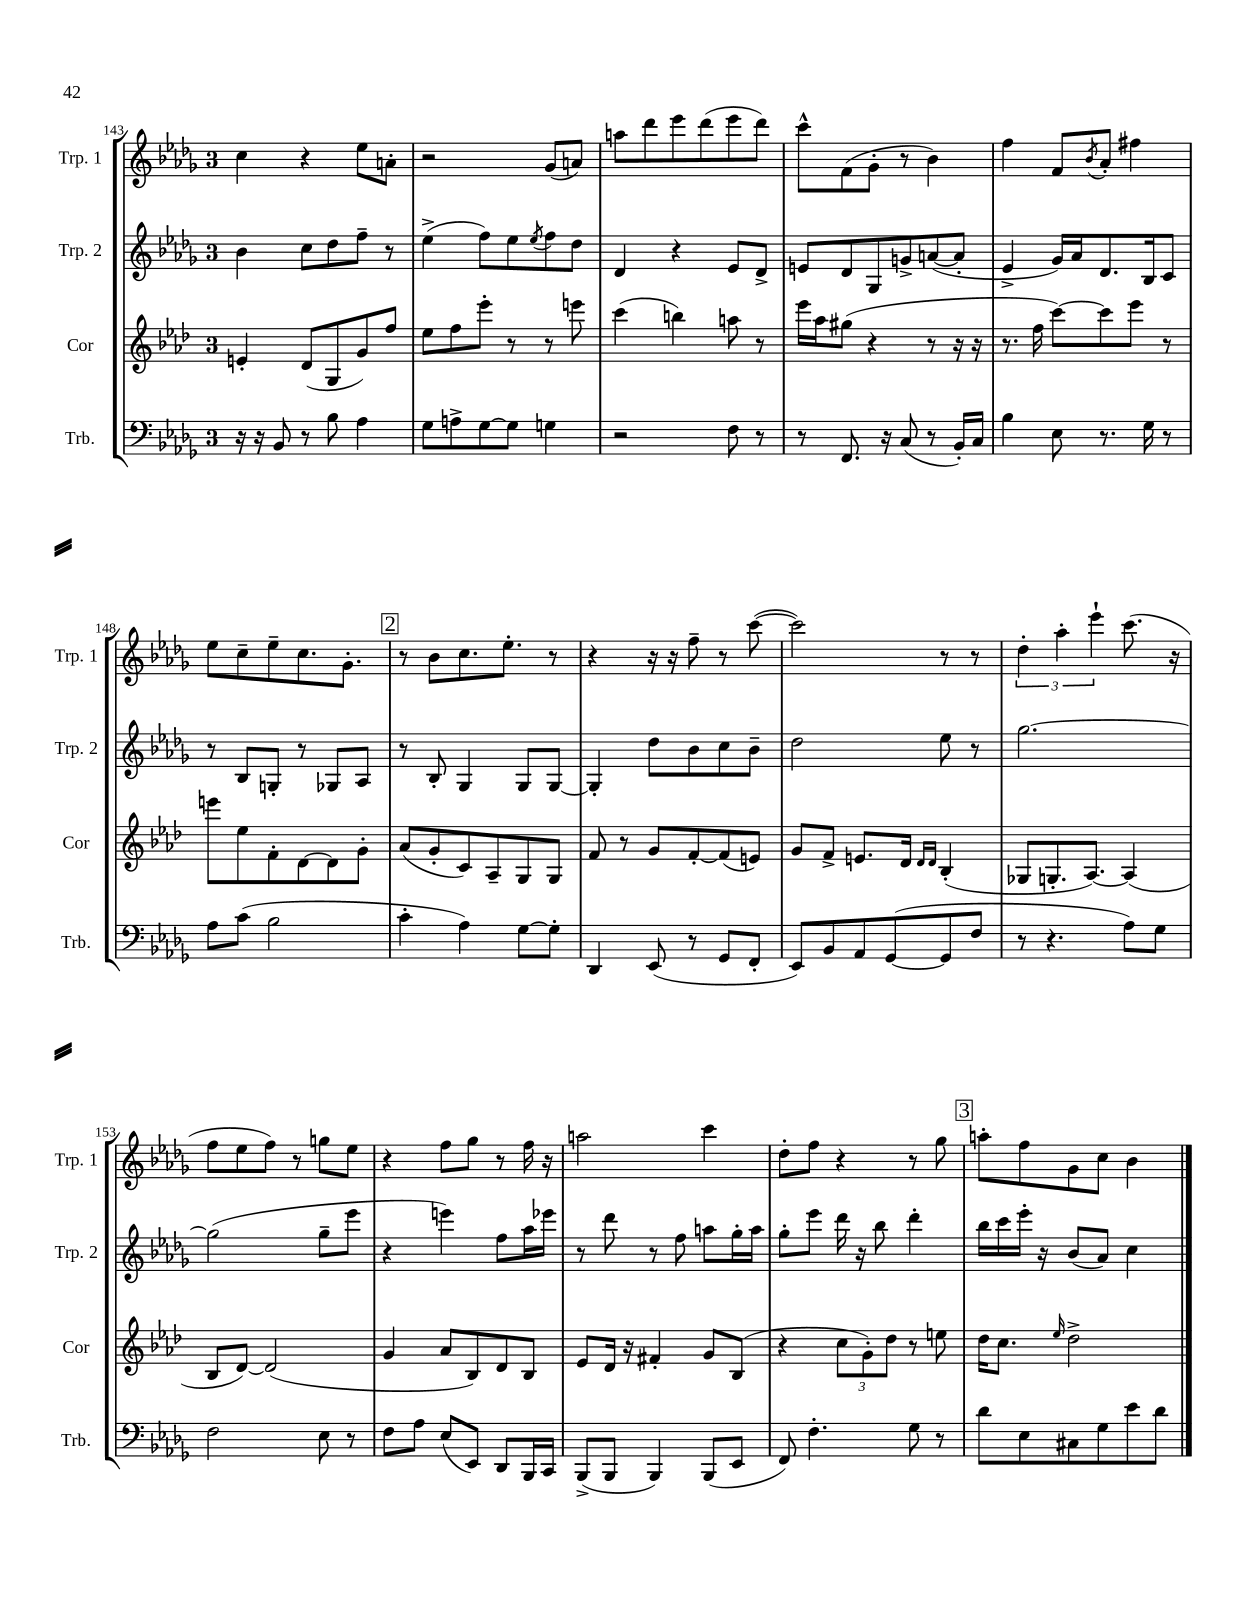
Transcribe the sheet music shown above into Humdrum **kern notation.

**kern	**kern	**kern	**kern
*staff4	*staff3	*staff2	*staff1
*clefF4	*clefG2	*clefG2	*clefG2
*k[b-e-a-d-g-]	*k[b-e-a-d-]	*k[b-e-a-d-g-]	*k[b-e-a-d-g-]
*M3/4	*M3/4	*M3/4	*M3/4
16r	4e'	4b-	4cc
16r	.	.	.
8BB-	.	.	.
8r	(8d-	8cc	4r
8B-	8G	8dd-	.
4A-	8g)	8ff~	8ee-
.	8ff	8r	8a'
=	=	=	=
8G-	8ee-	(4ee-^	2r
8A^	8ff	.	.
[8G-	8eee-'	8ff)	.
8G-]	8r	8ee-	.
.	.	8qee-	.
4G	8r	8ff	(8g-
.	8eee	8dd-	8a)
=	=	=	=
2r	(4ccc	4d-	8aa
.	.	.	8ddd-
.	4bb)	4r	8eee-
.	.	.	(8ddd-
8F	8aa	8e-	8eee-
8r	8r	8d-^	8ddd-)
=	=	=	=
8r	16eee-	8e	8ccc^^
.	16aa-	.	.
8.FF	(8gg#	8d-	(8f
.	4r	8G-	8g-'
16r	.	.	.
(8C	.	8g^	8r
8r	8r	([8a	4b-)
16BB-')	16r	8a']	.
16C	16r	.	.
=	=	=	=
4B-	8.r	4e-^	4ff
.	16ff	.	.
8E-	[8ccc)	16g-)	8f
.	.	16a-	.
.	.	.	8qb-
8.r	8ccc]	8.d-	8a-'
.	8eee-	.	4ff#
16G-	.	16B-	.
8r	8r	8c	.
=	=	=	=
8A-	8eee	8r	8ee-
(8c	8ee-	8B-	8cc~
2B-	8f'	8G'	8ee-~
.	[8d-	8r	8.cc
.	8d-]	8G-	.
.	.	.	8.g-'
.	8g'	8A-	.
=	=	=	=
4c'	(8a-	8r	8r
.	8g'	8B-'	8b-
4A-)	8c)	4G-	8.cc
.	8A-~	.	.
.	.	.	8.ee-'
[8G-	8G	8G-	.
8G-']	8G	[8G-	8r
=	=	=	=
4DD-	8f	4G-']	4r
.	8r	.	.
(8EE-	8g	8dd-	16r
.	.	.	16r
8r	[8f'	8b-	8ff~
8GG-	(8f]	8cc	8r
8FF'	8e)	8b-~	([8ccc
=	=	=	=
8EE-)	8g	2dd-	2ccc])
8BB-	8f^	.	.
8AA-	8.e	.	.
([8GG-	.	.	.
.	16d-	.	.
.	16qqd-	.	.
.	16qqd-	.	.
8GG-]	(4B-'	8ee-	8r
8F	.	8r	8r
=	=	=	=
8r	8G-	[2.gg-	6dd-'
4.r	8.G'	.	.
.	.	.	6aa-'
.	[8.A-)	.	.
.	.	.	6eee-`
8A-)	(4A-]	.	(8.ccc
8G-	.	.	.
.	.	.	16r
=	=	=	=
2F	8B-	(2gg-]	8ff
.	[8d-)	.	8ee-
.	(2d-]	.	8ff)
.	.	.	8r
8E-	.	8gg-~	8gg
8r	.	8eee-	8ee-
=	=	=	=
8F	4g	4r	4r
8A-	.	.	.
(8E-	8a-	4eee)	8ff
8EE-)	8B-)	.	8gg-
8DD-	8d-	8ff	8r
16BBB-	8B-	16aa-	16ff
16CC	.	16eee-	16r
=	=	=	=
(8BBB-^	8e-	8r	2aa
8BBB-	16d-	8ddd-	.
.	16r	.	.
4BBB-)	4f#'	8r	.
.	.	8ff	.
(8BBB-	8g	8aa	4ccc
8EE-	(8B-	16gg-'	.
.	.	16aa	.
=	=	=	=
8FF)	4r	8gg-'	8dd-'
4.F'	.	8eee-	8ff
.	12cc	16ddd-	4r
.	.	16r	.
.	12g')	.	.
.	.	8bb-	.
.	12dd-	.	.
8G-	8r	4ddd-'	8r
8r	8ee	.	8gg-
=	=	=	=
8d-	16dd-	16bb-	8aa'
.	8.cc	16ccc	.
8E-	.	16eee-'	8ff
.	.	16r	.
.	16qqee-	.	.
8C#	2dd-^	(8b-	8g-
8G-	.	8a-)	8cc
8e-	.	4cc	4b-
8d-	.	.	.
==	==	==	==
*-	*-	*-	*-
